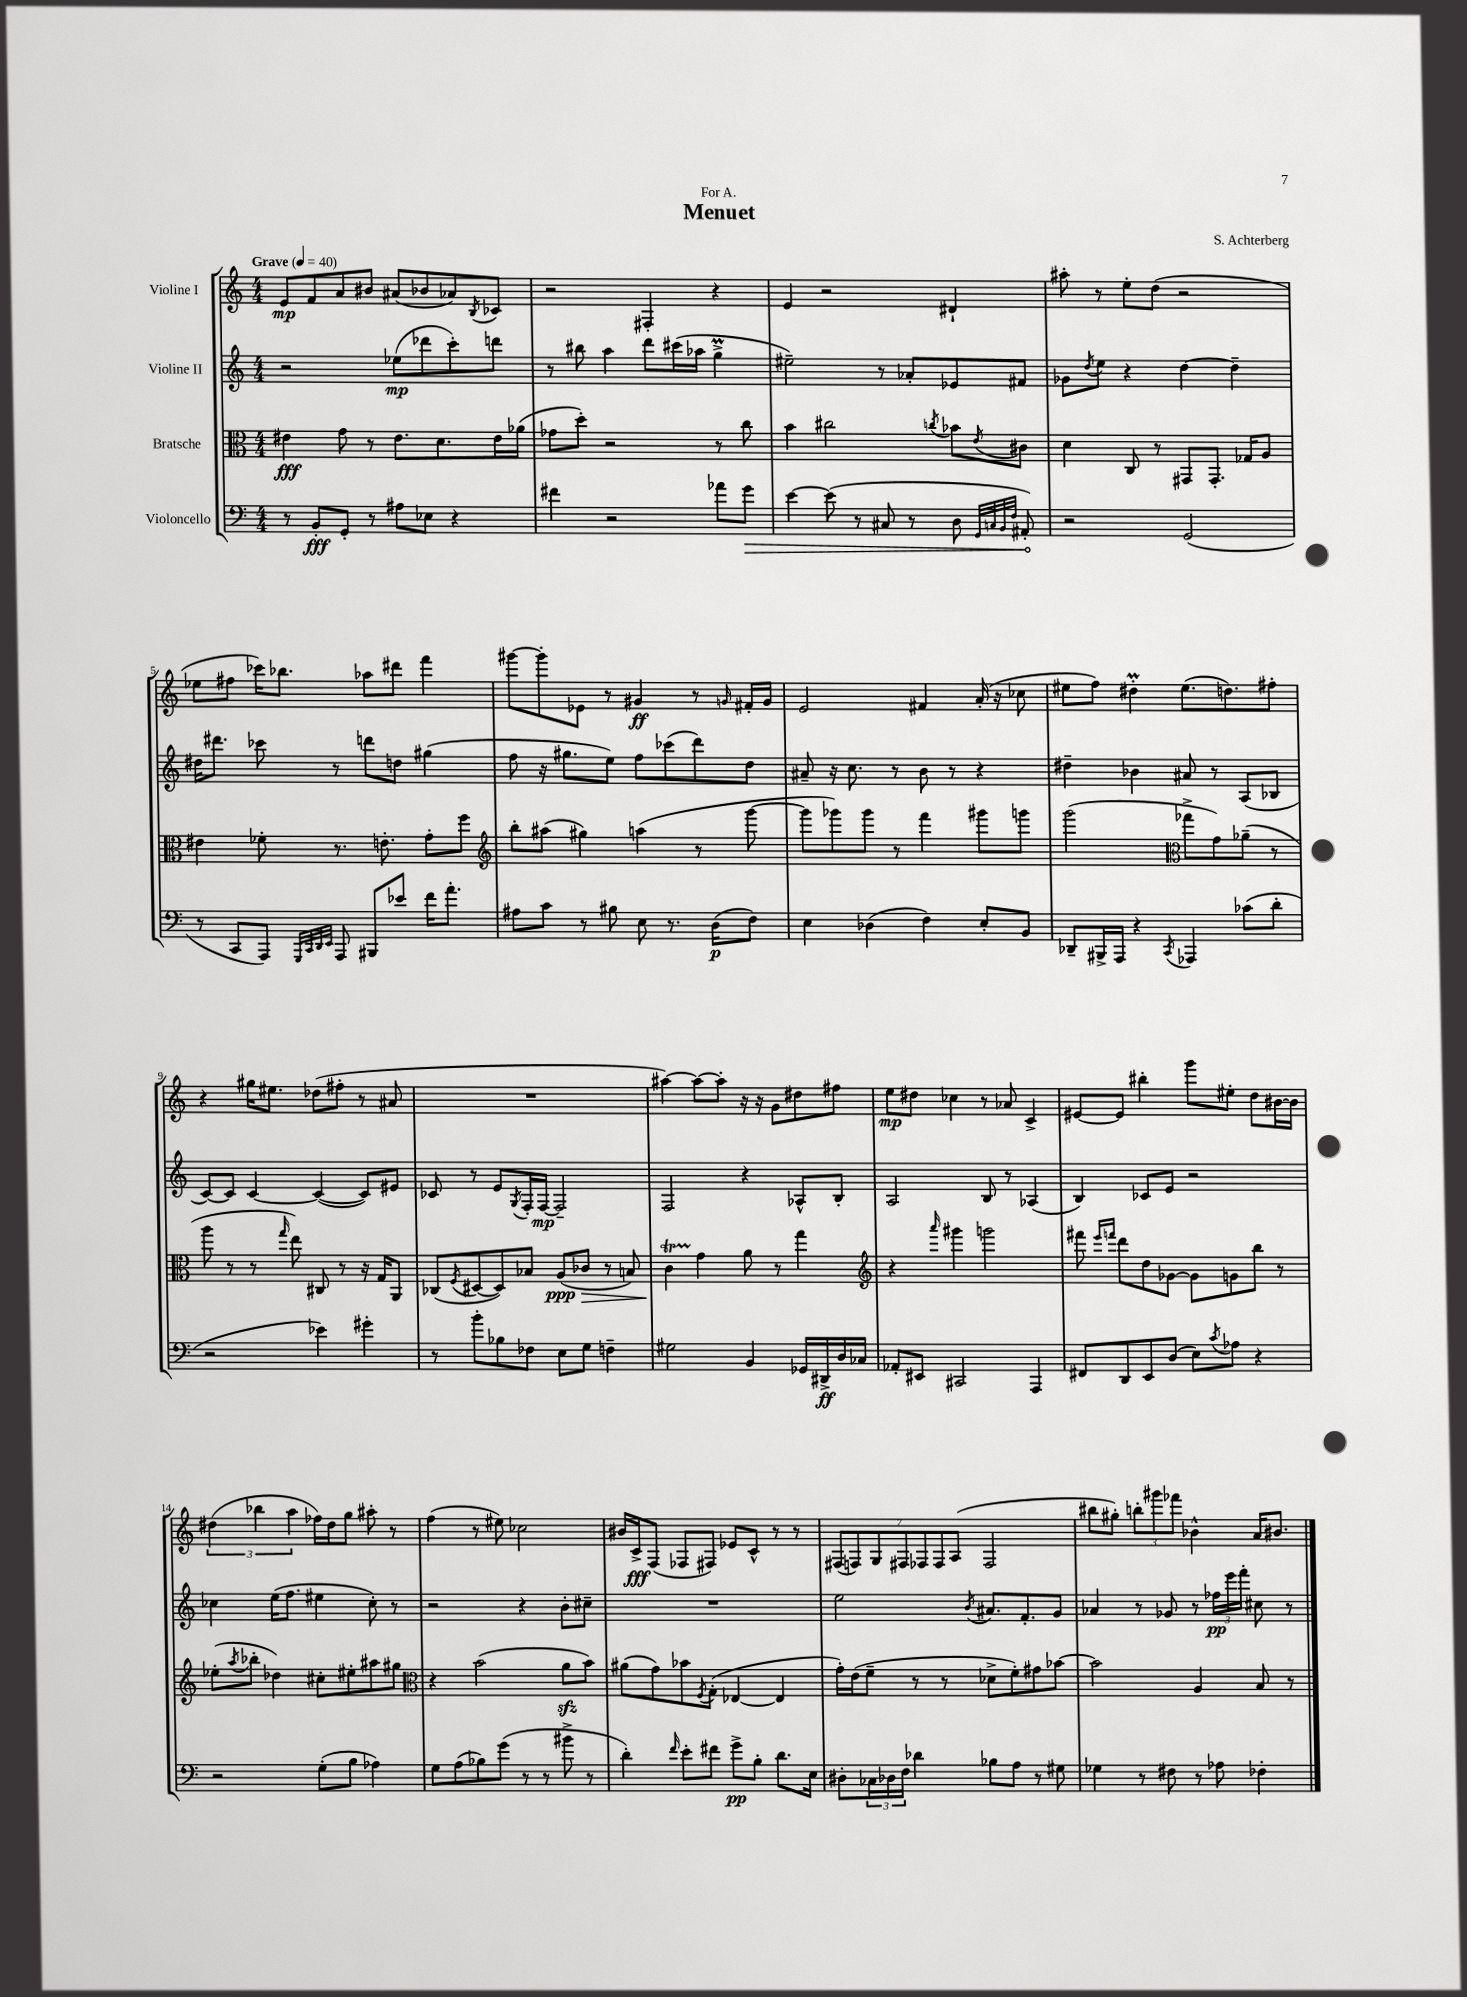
\header { title = "Menuet" composer = "S. Achterberg" dedication = "For A." }
<<
\new StaffGroup <<
\new Staff = "s0" \with { instrumentName = "Violine I" } {
    \clef treble \key c \major \numericTimeSignature \time 4/4 \tempo "Grave" 4 = 40
    e'8\mp f'8 a'8 bis'8 ais'8( bes'8 aes'8) \acciaccatura { b8 } ces'8 |
    r2 fis4-. r4 |
    e'4 r2 dis'4-! |
    ais''8-. r8 e''8-. d''8( r2 |
    ees''8 fis''8 ces'''16) bes''8. aes''8 dis'''8 f'''4 |
    gis'''8~ gis'''8-. ees'8 r8 gis'4\ff r8 \grace { g'16 } fis'16-. g'16 |
    e'2 fis'4 a'16-.( r16 ces''8 |
    eis''8 f''8) dis''4-.\prall eis''8.( d''8.) fis''8-. |
    r4 gis''16 eis''8. des''8( fis''8-. r8 ais'8 |
    R1 |
    ais''4~) ais''8~ ais''8-. r16 r16 g'8 dis''8 fis''8 |
    e''8\mp dis''8 ces''4 r8 aes'8 c'4-> |
    eis'8~ eis'8 bis''4-. g'''8 eis''8-. d''8 bis'16~ bis'16 |
    \tuplet 3/2 { dis''4( bes''4 a''4 } fes''16) dis''16 g''8 ais''8-. r8 |
    f''4( r8 eis''8) ces''2 |
    bis'16 c'16->\fff f8( fes8 fis8) ees'8 c'8-^ r8 r8 |
    \tuplet 7/4 { fis8( f8) g8 fis8 fes8 fes8 a8( } fes2 |
    bis''8 gis''8-.) \tuplet 3/2 { b''8-. gis'''8 fes'''8 } bes'4-^ a'16 bis'8. \bar "|." |
}
\new Staff = "s1" \with { instrumentName = "Violine II" } {
    \clef treble \key c \major \numericTimeSignature \time 4/4
    r2 ees''8\mp( des'''8 c'''8-.) d'''8 |
    r8 bis''8 a''4 d'''8 cis'''16( aes''16 g''4->\prall |
    eis''2--) r8 aes'8-. ees'8 fis'8 |
    ges'8 \acciaccatura { d''8 } e''8 r4 d''4~ d''4-- |
    dis''16 dis'''8. ces'''8 r8 d'''8 d''8 gis''4( |
    f''8 r16 gis''8. e''8) f''8 ces'''8( d'''8) d''8 |
    ais'8-- r16 c''8. r8 b'8 r8 r4 |
    dis''4-- bes'4 ais'8 r8 a8( bes8 |
    c'8~) c'8 c'4~ c'4~( c'8) eis'8 |
    ces'8 r8 e'8 \acciaccatura { g8 } f16-. f16~\mp f2-- |
    f2 r4 aes8-^ b8-. |
    a2 b8 r8 aes4( |
    b4) ces'8 e'8 r2 |
    ces''4 e''16( f''8. eis''4 ces''8-.) r8 |
    r2 r4 b'8-. cis''8-- |
    R1 |
    e''2 \acciaccatura { b'8 } ais'8. f'8.-. g'8 |
    aes'4 r8 ges'8 r8 \tuplet 3/2 { fes''16\pp e'''16 f'''16-. } cis''8 r8 \bar "|." |
}
\new Staff = "s2" \with { instrumentName = "Bratsche" } {
    \clef alto \key c \major \numericTimeSignature \time 4/4
    eis'4\fff g'8 r8 eis'8. d'8. eis'16 aes'16( |
    ges'8 d''8-.) r2 r8 c''8 |
    b'4 cis''2 \acciaccatura { c''8 } bes'8 \acciaccatura { e'8 } cis'8 |
    d'4 c8 r8 gis,8 gis,8.-. ges16 a8 |
    eis'4 fes'8-. r8. e'8.-. g'8-. f''8 |
    \clef treble b''8-. ais''8( gis''4) a''4( r8 g'''8~ |
    g'''8 ges'''8) ges'''8 r8 f'''4 gis'''8 g'''8 |
    g'''2( \clef alto ges''8-> g'8) aes'8--( r8 |
    a''8 r8 r8 \grace { g''16 } e''8) cis8 r8 r16 g16 a,8 |
    ces8( \acciaccatura { f8 } dis8~ dis8) bes8 a8\ppp( ces'8\> r8 b8) |
    c'4\startTrillSpan\! g'4\stopTrillSpan a'8 r8 g''4 |
    \clef treble r4 \grace { a'''16 } gis'''4 g'''2 |
    fis'''8 \grace { e'''16 f'''16 } d'''8 d''8 ges'8~ ges'8 g'8 b''8 r8 |
    ees''8-.( \acciaccatura { a''8 } bes''8-. des''4) cis''8-. eis''8-. ais''8 gis''8 |
    \clef alto r4 b'2( a'8\sfz b'8) |
    ais'8( g'8) bes'8 \acciaccatura { f8 } g8-.( ees4~ ees4 |
    g'16-.) e'16( f'8-- r8 r8 des'8-> f'8-.) gis'8 bes'8~ |
    bes'2 a4 b8 r8 \bar "|." |
}
\new Staff = "s3" \with { instrumentName = "Violoncello" } {
    \clef bass \key c \major \numericTimeSignature \time 4/4
    r8 b,8-.\fff g,8-. r8 ais8 ees8 r4 |
    fis'4 r2 aes'8 \once \override Hairpin.circled-tip = ##t g'8\> |
    e'4~ e'8( r8 cis8 r8 d8 \grace { g,32 c32 b,32 f32 } ais,8-.\!) |
    r2 g,2( |
    r8 c,8 a,,8) \grace { g,,32 c,32 d,32 e,32 } a,,8 bis,,8 ees'8 f'16 a'8.-. |
    ais8 c'8 r8 bis8 e8 r8. d16\p( f8) |
    e4 des4( f4) e8-. b,8 |
    des,8-- bis,,16-> a,,16 r4 \acciaccatura { c,8 } aes,,4 ces'8( d'8-. |
    r2 ees'4) gis'4-. |
    r8 b'8-. bes8 fes8 e8 g8 f4-- |
    gis2 b,4 ges,16 dis,16->\ff d16 ces16 |
    aes,8-. eis,8 cis,2 a,,4 |
    fis,8 d,8 e,8 d8( e8) \acciaccatura { c'8 } aes8 r4 |
    r2 g8-.( b8 aes4) |
    g8 a8( bes8) g'8( r8 r8 bis'8-> r8 |
    d'4-.) \grace { f'16 } e'8-. fis'8 g'8->\pp b8-. d'8. e16 |
    dis8-. \tuplet 3/2 { ces16 des16 f16 } des'4 bes8 a8 r8 gis8 |
    ges4 r8 fis8 r8 aes8 fes4-. \bar "|." |
}
>>
>>
